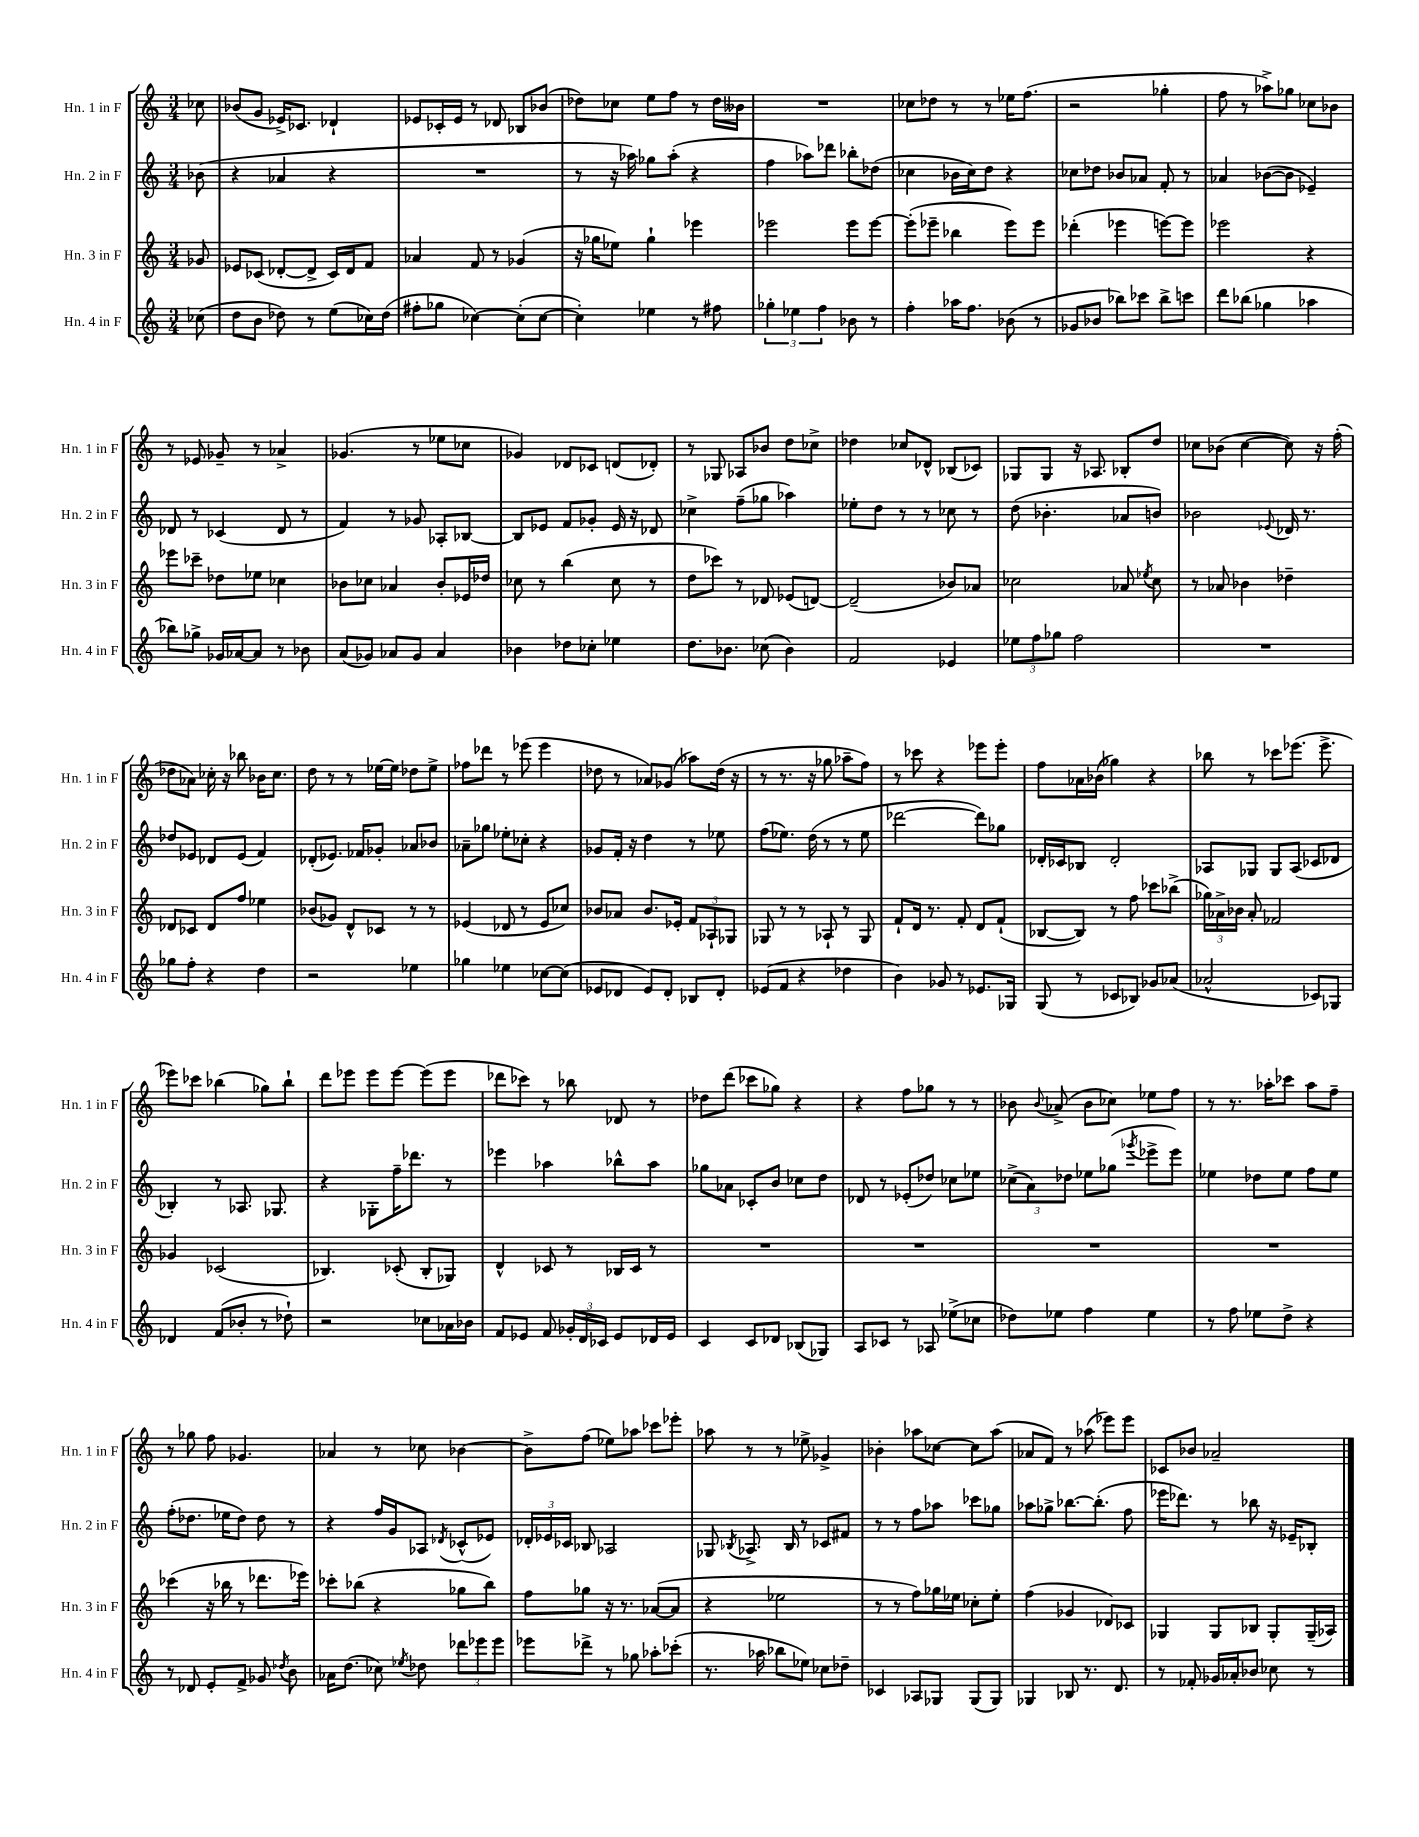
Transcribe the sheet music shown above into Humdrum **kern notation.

**kern	**kern	**kern	**kern
*staff4	*staff3	*staff2	*staff1
*clefG2	*clefG2	*clefG2	*clefG2
*k[]	*k[]	*k[]	*k[]
*M3/4	*M3/4	*M3/4	*M3/4
(8cc-\	8g-/	(8b-\	8cc-\
=	=	=	=
8dd\L	8e-/L	4r	(8b-/L
8b\J	(8c-/J	.	8g/J
8dd-\)	[8d-'/L	4a-/	16e-^/LK)
.	.	.	8.c-/J
8r	8d-^/]J	.	.
(8ee\L	16c-/LL)	4r	4d-`/
.	16d-/J	.	.
16cc-\L)	8f/J	.	.
(16dd-\JJ	.	.	.
=	=	=	=
8ff#'\L	4a-/	2.r	8e-/L
8gg-\J	.	.	16c-'/L
.	.	.	16e-/JJ
[4cc-\)	8f/	.	8r
.	8r	.	8d-/
(8cc-'\]L	(4g-/	.	8B-/L
[8cc-\J	.	.	(8b-/J
=	=	=	=
4cc-'\])	16r	8r	8dd-\L)
.	16gg-\LK	.	.
.	8ee-\J)	16r	8cc-\J
.	.	16aa-\)	.
4ee-\	4gg-`\	8gg-\L	8ee\L
.	.	(8aa-'\J	8ff\J
8r	4eee-\	4r	8r
8ff#\	.	.	16dd-\LL
.	.	.	16b--\JJ
=	=	=	=
6gg-'\	2eee-\	4ff\	2.r
6ee-\	.	.	.
.	.	8aa-\L)	.
6ff\	.	.	.
.	.	8ddd-\J	.
8b-\	8eee-\L	8bb-'\L	.
8r	[8eee-\J	(8dd-\J	.
=	=	=	=
4ff'\	(8eee-'\]L	4cc-\	8cc-\L
.	8eee-~\J	.	8dd-\J
16aa-\LK	4bb-\	16b-\LL	8r
8.ff\J	.	16cc-\J)	.
.	.	8dd\J	8r
(8b-\	8eee-\L)	4r	16ee-\LK
.	.	.	(8.ff\J
8r	8eee-\J	.	.
=	=	=	=
8g-/L	(4ddd-'\	8cc-\L	2r
8b-/J	.	8dd-\J	.
8bb-\L)	4eee-\	8b-/L	.
8ccc-\J	.	8a-/J	.
8bb-^\L	[8eee\L)	8f'/	4gg-'\
8ccc\J	8eee\]J	8r	.
=	=	=	=
8ddd\L	2eee-\	4a-/	8ff\
(8bb-\J	.	.	8r
4gg-\	.	([8b-\L	8aa-^\L)
.	.	8b-\]J	8gg-\J
4aa-\	4r	4e-~/)	8cc-\L
.	.	.	8b-\J
=	=	=	=
8bb-\L)	8eee-\L	8d-/	8r
8gg-^\J	8ccc-~\J	8r	8e-/
16g-/LL	8dd-\L	(4c-/	8g-~/
[16a-/J	.	.	.
8a-/]J	8ee-\J	.	8r
8r	4cc-\	8d-/	4a-^/
8b-\	.	8r	.
=	=	=	=
(8a/L	8b-\L	4f/)	(4.g-/
8g-/J)	8cc-\J	.	.
8a-/L	4a-/	8r	.
8g-/J	.	8g-/	8r
4a-/	8b-'/L	8A-'/L	8ee-\L
.	16e-/L	[8B-/J	8cc-\J
.	16dd-/JJ	.	.
=	=	=	=
4b-\	8cc-\	8B-/]L	4g-/)
.	8r	8e-/J	.
8dd-\L	(4bb\	8f/L	8d-/L
8cc-'\J	.	8g-'/J	8c-/J
4ee-\	8cc-\	16e-/	(8d/L
.	.	16r	.
.	8r	8d-/	8d-'/J)
=	=	=	=
8.dd\L	8dd\L	4cc-^\	8r
.	8ccc-\J)	.	8G-/
8.b-\J	.	.	.
.	8r	(8ff~\L	8A-/L
(8cc-\	8d-/	8gg-\J	8b-/J
4b-\)	(8e-/L	4aa-\)	8dd\L
.	[8d/J)	.	8cc-^\J
=	=	=	=
2f/	(2d~/]	8ee-'\L	4dd-\
.	.	8dd\J	.
.	.	8r	8cc-/L
.	.	8r	8d-^^/J
4e-/	8b-/L)	8cc-\	(8B-/L
.	8a-/J	8r	8c-/J)
=	=	=	=
12ee-\L	2cc-\	(8dd\	8G-/L
12ff\	.	.	.
.	.	4.b-'\	8G-/J
12gg-\J	.	.	.
2ff\	.	.	16r
.	.	.	8.A-/
.	8a-/	8a-/L	8B-'/L
.	8qee-/	.	.
.	8cc-\	8b/J)	8dd/J
=	=	=	=
2.r	8r	2b-\	8cc-\L
.	8a-/	.	(8b-\J
.	4b-\	.	[4cc-\
.	.	8qqe-/	.
.	4dd-~\	16d-/	8cc-\])
.	.	8.r	.
.	.	.	16r
.	.	.	(16ff'\
=	=	=	=
8gg-\L	8d-/L	8dd-/L	8dd-\L
8ff'\J	8c-/J	8e-/J	8a-\J)
4r	8d-/L	8d-/L	16cc-'\
.	.	.	16r
.	8ff/J	(8e-/J	8bb-\
4dd\	4ee-\	4f/)	16b-\LK
.	.	.	8.cc-\J
=	=	=	=
2r	(8b-/L	(8d-'/L	8dd\
.	8g-/J)	8.e-/J)	8r
.	8d^^/L	.	8r
.	.	16f-/LK	.
.	8c-/J	8g-'/J	[16ee-\LL
.	.	.	16ee-\]JJ
4ee-\	8r	8a-/L	8dd-\L
.	8r	8b-/J	8ee-^\J
=	=	=	=
4gg-\	(4e-/	8a-~\L	8ff-\L
.	.	8gg-\J	8ddd-\J
4ee-\	8d-/	8ee-'\L	8r
.	8r	8cc-'\J	(8eee-\
[8cc-\L	8e-/L	4r	4eee-\
(8cc-\]J	8cc-/J)	.	.
=	=	=	=
8e-/L	8b-/L	8g-/L	8dd-\
8d-/J	8a-/J	16f'/Jk	8r
.	.	16r	.
8e-/L)	8.b-/L	4dd\	8a-/L)
8d-'/J	.	.	(8g-/J
.	16e-'/Jk	.	.
8B-/L	12f/L	8r	8aa-\L)
.	12A-`/	.	.
8d-'/J	.	8ee-\	(16dd-\Jk
.	12G-/J	.	.
.	.	.	16r
=	=	=	=
(8e-/L	8G-/	(8ff\L	8r
8f/J	8r	8.ee-\J)	8.r
4r	8r	.	.
.	.	(16dd\	16r
.	8A-`/	8r	8gg-\
4dd-\	8r	8r	8aa-~\L
.	8G-/	8ee-\	8ff\J)
=	=	=	=
4b\)	8f`/L	[2ddd-\	8r
.	16d/Jk	.	8ccc-\
.	8.r	.	.
8g-/	.	.	4r
8r	8f'/	.	.
8.e-/L	8d/L	8ddd-\]L)	8eee-\L
.	(8f`/J	8gg-\J	8eee-'\J
16G-/Jk	.	.	.
=	=	=	=
(8G/	[8B-/L	16d-'/LL	8ff\L
.	.	16c-/J	.
8r	8B-/]J)	8B-/J	16a-\L
.	.	.	(16b-\JJ
8c-/L	8r	2d-'/	4gg-\)
8B-/J)	8ff\	.	.
8g-/L	8ccc-\L	.	4r
(8a-/J	(8bb-^\J	.	.
=	=	=	=
2a-^^/	24gg-\LL)	8A-/L	8bb-\
.	24a-^\	.	.
.	24b-\JJ	.	.
.	8a-'/	8G-/J	8r
.	2f-/	8G-/L	8ccc-\L
.	.	(8A-/J	(8.eee-\J
8c-/L)	.	8c-/L	.
.	.	.	8.eee-^\
8G-/J	.	8d-/J	.
=	=	=	=
4d-/	4g-/	4B-'/)	8eee-\L)
.	.	.	8ccc-\J
(8f/L	(2c-/	8r	(4bb-\
8b-'/J	.	8.A-/	.
8r	.	.	8gg-\L)
.	.	8.G-/	.
8dd-`\)	.	.	8bb-`\J
=	=	=	=
2r	4.B-/)	4r	8ddd\L
.	.	.	8eee-\J
.	.	8G-'\L	8eee-\L
.	(8c-'/	16ff~\K	[8eee-\J
.	.	8.ddd-\J	.
8cc-\L	8B-'/L	.	(8eee-\]L
16a-\L	8G-/J)	8r	8eee-\J
16b-\JJ	.	.	.
=	=	=	=
8f/L	4d^^/	4eee-\	8ddd-\L
8e-/J	.	.	8ccc-\J)
8f/	8c-/	4aa-\	8r
24g-'/LL	8r	.	8bb-\
24d/	.	.	.
24c-/JJ	.	.	.
8e-/L	16B-/LL	8bb-^^\L	8d-/
.	16c-/JJ	.	.
16d-/L	8r	8aa-\J	8r
16e-/JJ	.	.	.
=	=	=	=
4c/	2.r	8gg-\L	8dd-\L
.	.	8a-\J	(8ddd\J
8c/L	.	8c-'/L	8ccc-\L
8d-/J	.	8b/J	8gg-\J)
(8B-/L	.	8cc-\L	4r
8G-/J)	.	8dd\J	.
=	=	=	=
8A/L	2.r	8d-/	4r
8c-/J	.	8r	.
8r	.	(8e-'/L	8ff\L
8A-/	.	8dd-/J)	8gg-\J
(8ee-^\L	.	8cc-\L	8r
8cc-\J	.	8ee-\J	8r
=	=	=	=
8dd-\L)	2.r	(12cc-^\L	8b-\
.	.	12a\)	.
.	.	.	8qqb-/
8ee-\J	.	.	(8a-^/
.	.	12dd-\J	.
4ff\	.	8ee-\L	8b-\L
.	.	(8gg-\J	8cc-\J)
.	.	8qggg-/	.
4ee-\	.	8eee-^\L	8ee-\L
.	.	8eee-\J)	8ff\J
=	=	=	=
8r	2.r	4ee-\	8r
8ff\	.	.	8.r
8ee-\L	.	8dd-\L	.
.	.	.	16aa-'\LK
8dd^\J	.	8ee-\J	8ccc-\J
4r	.	8ff\L	8aa-\L
.	.	8ee-\J	8ff~\J
=	=	=	=
8r	(4ccc-\	(8ff'\L	8r
8d-/	.	8.dd-\J	8gg-\
8e'/L	16r	.	8ff\
.	16bb-\	16ee-\LK	.
8f^/J	8r	8dd-\J)	4.g-/
8g-/	8.ddd-\L	8dd-\	.
8qdd-/	.	.	.
8b\	.	8r	.
.	16eee-\Jk)	.	.
=	=	=	=
16a-\LK	8ccc-'\L	4r	4a-/
(8.dd\J	.	.	.
.	(8bb-\J	.	.
8cc-\)	4r	16ff/LL	8r
.	.	16g/J	.
8qee-/	.	.	.
8dd-\	.	8A-/J	8cc-\
.	.	8qd-/	.
12ddd-\L	8gg-\L	(8c-^^/L	[4b-\
12eee-\	.	.	.
.	8bb-\J)	8e-/J)	.
12eee-\J	.	.	.
=	=	=	=
8eee-\L	8ff\L	24d-'/LL	8b-^\]L
.	.	24e-/	.
.	.	24c-/JJ	.
8ddd-^\J	8gg-\J	8B-/	(8ff\J
8r	16r	2A-/	8ee-\L)
.	8.r	.	.
8gg-\	.	.	8aa-\J
8aa-'\L	([8a-/L	.	8ccc-\L
(8ccc-'\J	8a-/]J	.	8eee-'\J
=	=	=	=
8.r	4r	8G-/	8aa-\
.	.	8qB-/	.
.	.	8.A-^/	8r
16aa-\	.	.	.
8bb-\L	2ee-\	.	8r
.	.	16B-/	.
8ee-\J)	.	8r	8ee-^\
8cc-\L	.	8c-/L	4g-^/
8dd-~\J	.	8f#/J	.
=	=	=	=
4c-/	8r	8r	4b-'\
.	8r	8r	.
8A-/L	8ff\L)	8ff\L	8aa-\L
8G-/J	16gg-\L	8aa-\J	[8cc-\J
.	16ee-\JJ	.	.
(8G-/L	8cc-'\L	8ccc-\L	8cc-\]L
8G-/J)	8ee-'\J	8gg-\J	(8aa-\J
=	=	=	=
4G-/	(4ff\	8aa-\L	8a-/L
.	.	8gg-^\J	8f/J)
8B-/	4g-/	[8.bb-\L	8r
8.r	.	.	(8aa-\
.	.	(8.bb-'\]J	.
.	8d-/L)	.	8eee-\L)
8.d/	.	.	.
.	8c-/J	8ff\	8eee-\J
=	=	=	=
8r	4G-/	16eee-\LK	8c-/L
.	.	8.ddd-\J)	.
8f-'/	.	.	8b-/J
16g-/LL	8G-/L	8r	2a-~/
16a-'/J	.	.	.
8b-/J	8B-/J	8bb-\	.
8cc-\	8G-'/L	16r	.
.	.	16e-~/LK	.
8r	(16G-~/L	8B-'/J	.
.	16A-/JJ)	.	.
==	==	==	==
*-	*-	*-	*-
